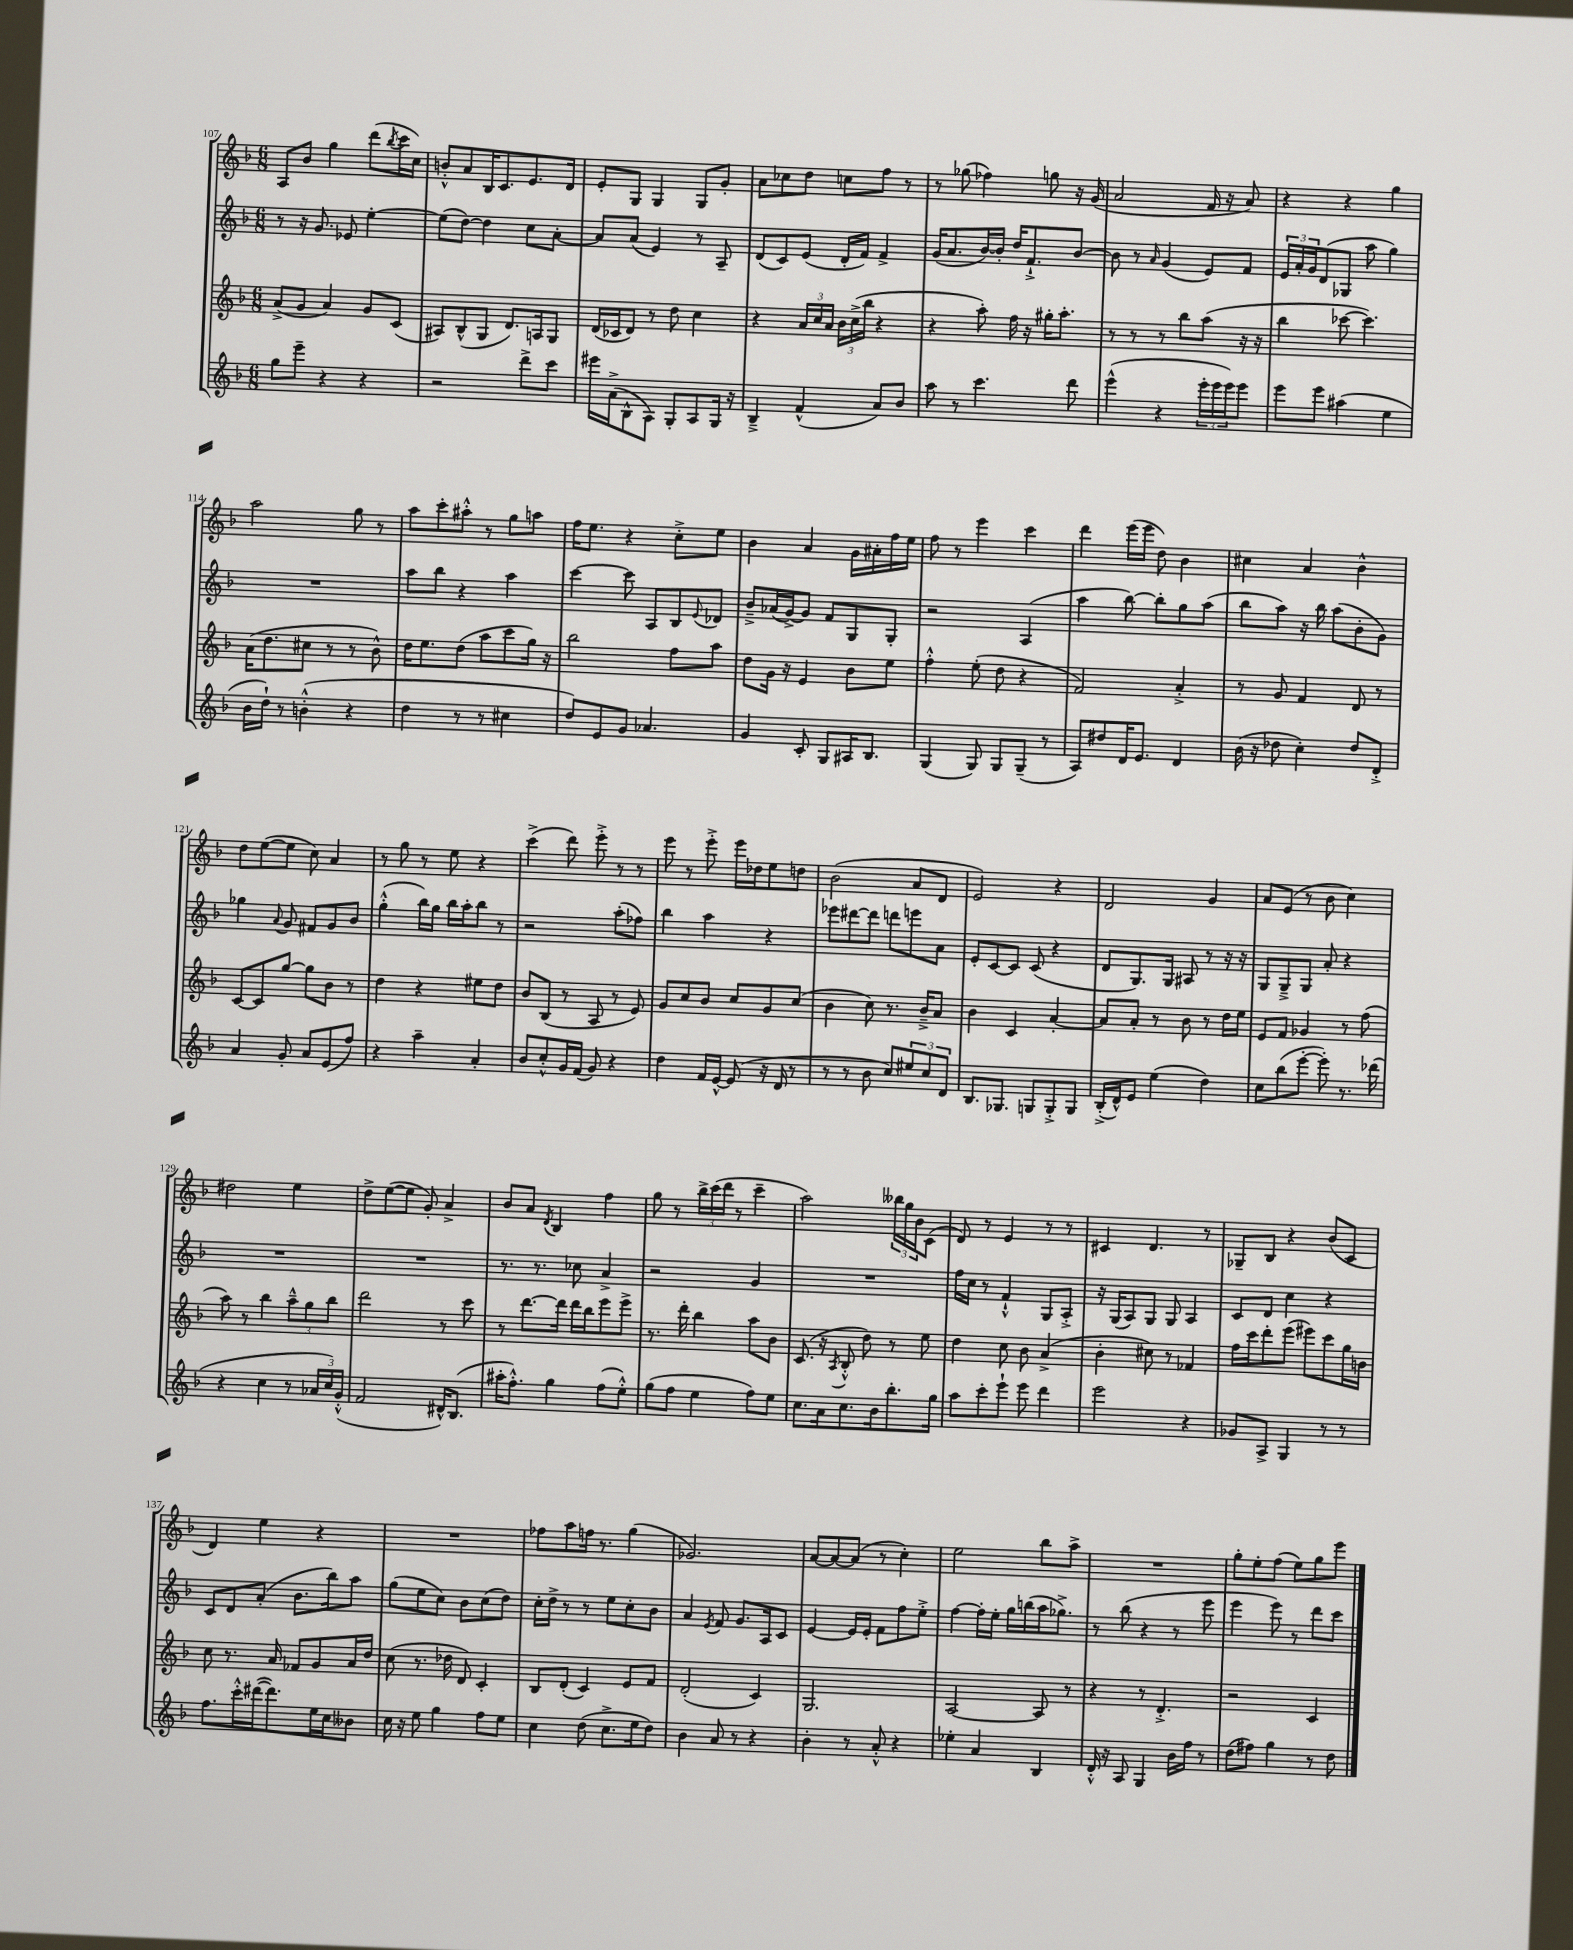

**kern	**kern	**kern	**kern
*staff4	*staff3	*staff2	*staff1
*clefG2	*clefG2	*clefG2	*clefG2
*k[b-]	*k[b-]	*k[b-]	*k[b-]
*M6/8	*M6/8	*M6/8	*M6/8
8gg	(8a^	8r	8A
8eee~	8g	16r	8b-
.	.	8.g	.
4r	4a)	.	4gg
.	.	8e-	.
4r	8g	[4ee'	(8ddd
.	.	.	8qbb-
.	(8c	.	16ccc
.	.	.	16cc)
=	=	=	=
2r	8A#)	(8ee]	8b'^^
.	(8B-^^	[8dd)	8a
.	8G	4dd]	16B-
.	.	.	8.c
.	8.d)	.	.
8ddd^	.	8cc	8.e
.	16A	.	.
8ccc	8G	[8a'	.
.	.	.	16d
=	=	=	=
16eee#	(16d	8a]	8e'
(16a^	16c-	.	.
8B-^^	8d)	(8a	8G
8A)	8r	4e)	4G
8G'	8dd	.	.
8A	4cc	8r	8G
16G	.	8A~	8g'
16r	.	.	.
=	=	=	=
4B-~^	4r	(8d	8a
.	.	8c)	8cc-
(4f^^	24a	(8e	8dd
.	24cc	.	.
.	24a	.	.
.	24b-	16d'	8cc
.	(24cc^	.	.
.	.	16f)	.
.	24bb-	.	.
8a)	4r	4f^	8ff
8b-	.	.	8r
=	=	=	=
8aa	4r	(16g	8r
.	.	8.a	.
8r	.	.	(8gg-
4.ccc	8aa')	[16b-)	4ff-)
.	.	16b-']	.
.	16ff	16dd	.
.	16r	8.f`^	.
.	16gg#'	.	8gg
.	8.aa'	.	.
8ddd	.	[8b-	16r
.	.	.	(16g
=	=	=	=
(4eee^^	8r	8b-]	2a
.	8r	8r	.
.	.	16qqa	.
4r	8r	(4g	.
.	8bb-	.	.
24eee'	(8aa	8e)	16f
24eee	.	.	.
.	.	.	16r
24eee)	.	.	.
8eee	16r	8f	8a)
.	16r	.	.
=	=	=	=
8eee	4bb-	24e	4r
.	.	24a'	.
.	.	24g	.
8eee	.	(8d	.
(4aa#	[8ccc-	8G-	4r
.	4.ccc-])	8aa	.
4ee	.	4gg)	4gg
=	=	=	=
16b-	(16a	2.r	2aa
16dd`)	8.dd	.	.
8r	.	.	.
(4b'^^	8cc#	.	.
.	8r	.	.
4r	8r	.	8gg
.	8b-^^)	.	8r
=	=	=	=
4dd	16dd	8aa	8aa
.	8.ee	.	.
.	.	8bb-	8ccc'
8r	(8dd	4r	8aa#'^^
8r	8aa	.	8r
4cc#	8ccc	4aa	8gg
.	16gg)	.	8aa
.	16r	.	.
=	=	=	=
8dd)	2bb-	[4ccc	16ff
.	.	.	8.ee
8e	.	.	.
8g	.	8ccc]	4r
4.a-	.	8A	.
.	8ff	8B-	8cc'^
.	.	8qqe	.
.	8aa	8d-	8ee
=	=	=	=
4g	8dd	8b-~^	4b-
.	16g	(16a-	.
.	16r	[16g^)	.
8c'	4e	8g]	4a
8G	.	8f	.
16A#	8b-	8G	16g
8.B-	.	.	16a#'
.	8ee	8G'	16ff
.	.	.	16ee
=	=	=	=
(4G	4ff'^^	2r	8ff
.	.	.	8r
8G)	(8ee'	.	4eee
8G	8dd	.	.
(8G~	4r	(4A	4ccc
8r	.	.	.
=	=	=	=
8A)	2f)	4aa	4ddd
8dd#	.	.	.
16d	.	[8bb-)	(16eee
8.e	.	.	16eee
.	.	8bb-']	8dd)
4d	4a'^	8gg	4b-
.	.	(8aa	.
=	=	=	=
(16b-	8r	8bb-	4cc#
16r	.	.	.
8dd-	8g	8aa)	.
4cc')	4f	16r	4a
.	.	16bb-	.
.	.	(8aa	.
8dd-	8d	8b-'	4b-^^
8d'^	8r	8g)	.
=	=	=	=
4a	[8c	4gg-	8dd
.	8c]	.	([8ee
.	.	8qqa	.
8g'	[8gg	8g	8ee]
8a	8gg]	8f#	8cc)
(8e	8b-	8g	4a
8ff)	8r	8b-	.
=	=	=	=
4r	4dd	(4gg'^^	8r
.	.	.	8gg
4aa~	4r	16bb-)	8r
.	.	16gg	.
.	.	16bb-	8ee
.	.	16aa'	.
4a'	8ee#	8bb-	4r
.	8dd	8r	.
=	=	=	=
8b-	8b-	2r	(4ccc^
8cc'^^	(8B-	.	.
16g	8r	.	8ddd)
(16f	.	.	.
8g)	8A	.	8eee'^
4r	8r	(8aa'	8r
.	8e)	8ff-)	8r
=	=	=	=
4dd	8g	4bb-	8eee
.	8cc	.	8r
16f	8b-	4aa	8eee'^
[16e^^	.	.	.
(8e]	8cc	.	16eee
.	.	.	16dd-
16r	8g	4r	8ee
16d	.	.	.
8r	(8cc	.	8dd
=	=	=	=
8r	4b-	8eee-	(2b-
8r	.	[8ddd#	.
8b-	8cc)	8ddd#]	.
8cc)	8.r	8ddd	.
12ee#	.	8eee	8a
.	16b-~^	.	.
12cc	.	.	.
.	8a	8a	8d
12d	.	.	.
=	=	=	=
8.B-	4b-	8e'	2e)
.	.	[8c	.
8.G-	.	.	.
.	4c	8c]	.
8G	.	(8c	.
8G'^	[4a'	4r	4r
8G	.	.	.
=	=	=	=
(16B-'^	8a]	8d	2d
16d^^)	.	.	.
8e	8a'	8.G)	.
(4ee	8r	.	.
.	.	16G	.
.	8b-	8A#	.
4dd)	8r	8r	4g
.	16dd	16r	.
.	16ee	16r	.
=	=	=	=
8cc	8e	8G	8a
(8bb-	8f	8G~^	(8e
[8eee'	4g-	8G	8r
8eee'])	.	8a'	8b-
8.r	8r	4r	4cc)
.	(8ff	.	.
(16ddd-	.	.	.
=	=	=	=
4r	8aa)	2.r	2dd#
.	8r	.	.
4cc	4bb-	.	.
8r	12aa~^^	.	4ee
.	12gg	.	.
24a-	.	.	.
24cc)	12bb-	.	.
(24g'^^	.	.	.
=	=	=	=
2f	2ddd	2.r	8dd^
.	.	.	([8ee
.	.	.	8ee]
.	.	.	8g')
16d#^^)	8r	.	4a^
(8.B-	.	.	.
.	8ccc	.	.
=	=	=	=
16aa#'	8r	8.r	8b-
8.ff'^^)	.	.	.
.	[8.ddd	.	8a
.	.	8.r	.
.	.	.	8qd
4gg	.	.	4B-
.	16ddd]	.	.
.	16ddd	8cc-	.
.	16bb-	.	.
(8ff	8eee	4a^	4ff
8ee'^^)	8eee^	.	.
=	=	=	=
(8gg	8.r	2r	8gg
8ff	.	.	8r
.	16ddd'	.	.
4ee	4bb-	.	24bb-^
.	.	.	(24ccc
.	.	.	24ddd
.	.	.	8r
8ff)	8aa	4g	4ccc~
8ee	8b-	.	.
=	=	=	=
8.cc	(8.c	2.r	2aa)
16a	16r	.	.
.	8qA	.	.
8.cc	8B-'^^	.	.
.	8dd)	.	.
16b-	.	.	.
8.bb-'	8r	.	24bb--
.	.	.	24gg
.	.	.	24b-
.	8ee	.	(8c
16gg	.	.	.
=	=	=	=
8aa	4dd	16ff	8d)
.	.	16cc	.
8ccc'	.	8r	8r
8eee`	8cc	4f`^^	4e
8eee	8b-	.	.
4ddd	(4a^	8G	8r
.	.	8A'^	8r
=	=	=	=
2eee	4b-'	16r	4c#
.	.	(16G	.
.	.	8A)	.
.	8cc#)	8G	4.d
.	8r	8G	.
4r	4f-	4A	.
.	.	.	8r
=	=	=	=
8g-	16ff	8c	8G-~
.	16ccc	.	.
8A^	8ddd'	8d	8B-
4G	(8eee	4cc	4r
.	8eee#)	.	.
8r	8ccc	4r	(8b-
8r	16gg	.	8c
.	16b	.	.
=	=	=	=
8.ff	8cc	8c	4d)
.	8.r	8d	.
16ccc'^^	.	.	.
([16ddd#	.	(8a'	4ee
8.ddd#])	16a	.	.
.	8f-	8.b-	.
16ee	8g	.	4r
16cc	.	16bb-)	.
8b--	16a	8aa	.
.	16dd	.	.
=	=	=	=
16cc	(8cc	(8gg	2.r
16r	.	.	.
8ee	8.r	8ee	.
4gg	.	8cc)	.
.	16dd-	.	.
.	8d)	8b-	.
8ff	4c'	(8cc	.
8ee	.	8dd)	.
=	=	=	=
4cc	8B-	16cc'	8ff-
.	.	16dd^	.
.	(8d'	8r	8aa
(8dd	4c)	8r	16ff
.	.	.	8.r
8.cc^	.	8ee	.
.	8e	8cc'	(4gg
16ee	.	.	.
8dd)	8f	8b-	.
=	=	=	=
4b-	(2d'	4a	2.g-)
.	.	8qe	.
8a	.	8f	.
8r	.	8.g	.
4r	4c)	.	.
.	.	16A	.
.	.	8c	.
=	=	=	=
4b-'	2.G	[4e	[8a
.	.	.	8a_
8r	.	16e]	(8a]
.	.	16e'	.
8a'^^	.	8f	8r
4r	.	8ff	4cc')
.	.	8ee'^	.
=	=	=	=
4ee-'	[2A	[4ff	2ee
4a	.	16ff']	.
.	.	16ee'	.
.	.	16gg	.
.	.	(16bb	.
4B-	8A]	16aa	8bb-
.	.	8.gg-^)	.
.	8r	.	8aa^
=	=	=	=
16d'^^	4r	8r	2.r
16r	.	.	.
8A	.	(8bb-	.
4G	8r	4r	.
.	4.d'^	.	.
16b-	.	8r	.
16ff	.	.	.
8r	.	8eee	.
=	=	=	=
(8dd	2r	4eee	8gg'
8ff#)	.	.	8ee'
4gg	.	8eee)	(8ff
.	.	8r	8ee)
8r	4c	8ddd	8gg
8dd	.	8ccc	8eee
==	==	==	==
*-	*-	*-	*-
